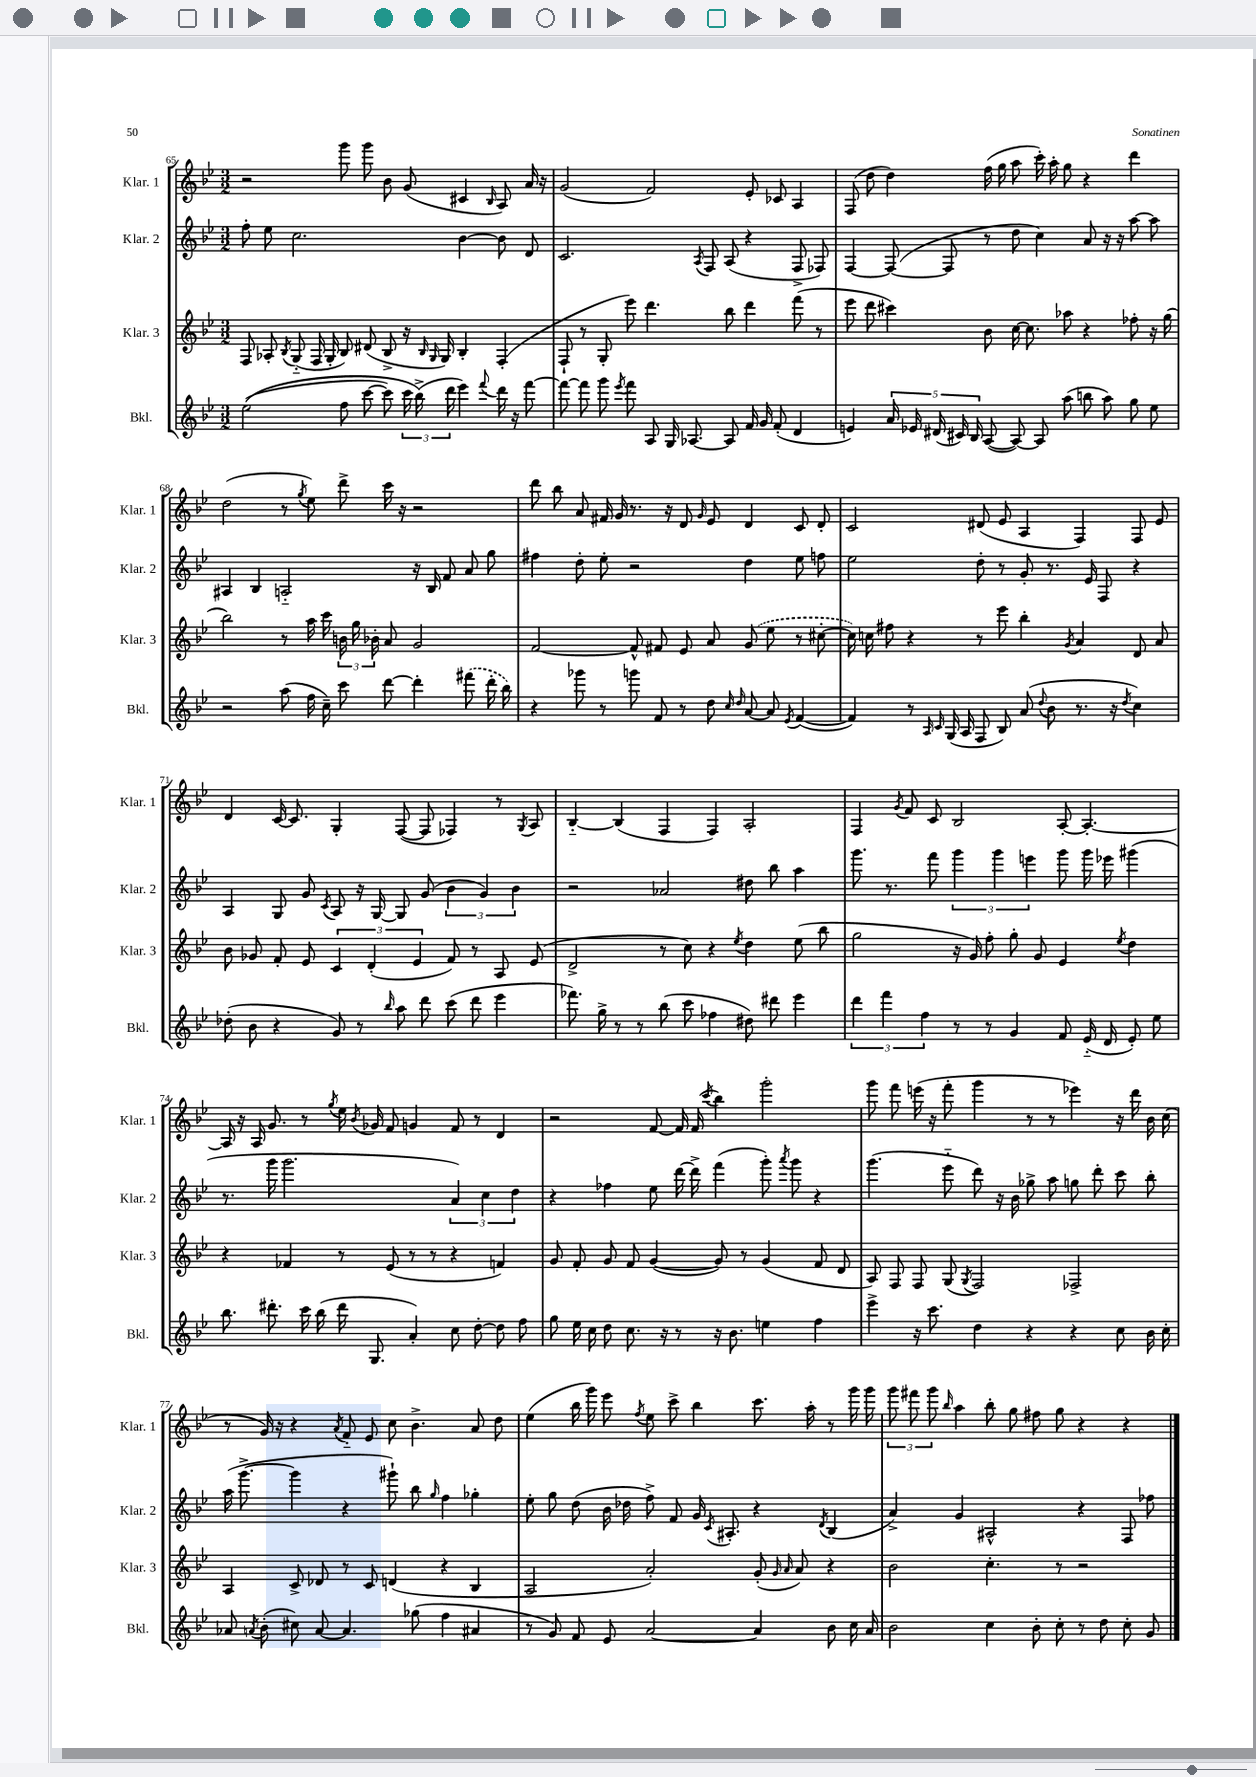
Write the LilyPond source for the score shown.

<<
\new StaffGroup <<
\new Staff = "s0" \with { instrumentName = "Klar. 1" shortInstrumentName = "Klar. 1" } {
    \clef treble \key bes \major \numericTimeSignature \time 3/2
    \autoBeamOff r2 g'''8 g'''8 bes'8 g'8( cis'4 \grace { bes16 } a8) a'16 r16 |
    g'2( f'2) ees'8-. ces'8 a4 |
    f8( d''8 d''4) f''16( g''16 a''8 c'''16-.) a''16-. g''8 r4 d'''4 |
    d''2( r8 \acciaccatura { g''8 } ees''8) d'''8-> c'''16 r16 r2 |
    d'''8 bes''8 a'8 fis'16 g'16 r8. r16 d'8 \grace { g'16 } ees'8 d'4 c'8 d'8-. |
    c'2 dis'8( ees'8 a4 f4) f8 ees'8 |
    d'4 c'16~ c'8. g4-. f8~( f8 fes4) r8 \acciaccatura { g8 } a8 |
    bes4~-_ bes4( f4 f4) a2-. |
    f4 \acciaccatura { g'8 } f'8 c'8 bes2 a8~-. a4.~-. |
    a16 r16 a16 g'8. r8 \acciaccatura { g''8 } ees''16 \acciaccatura { bes'8 } ges'16 f'8 g'4 f'8 r8 d'4 |
    r2 f'8~ f'16 f'16( \acciaccatura { c'''8 } bes''4) g'''2-. |
    g'''8 f'''8 e'''16( r16 f'''8-. g'''4 r8 r8 ees'''4) r16 d'''16 bes'16 c''16( |
    r8 g'16) r16 r4 \acciaccatura { a'8 } f'8-_ ees'8 c''8 bes'4.-> a'8 d''8 |
    ees''4( bes''16 g'''16) ees'''8 \acciaccatura { f''8 } ees''8 c'''8-> bes''4 c'''8. a''16-. r8 g'''16 g'''16 |
    \tuplet 3/2 { g'''8 fis'''8 g'''8 } \grace { bes''16 } a''4 bes''8-. g''8 fis''8 g''8 r4 r4 \bar "|." |
}
\new Staff = "s1" \with { instrumentName = "Klar. 2" shortInstrumentName = "Klar. 2" } {
    \clef treble \key bes \major \numericTimeSignature \time 3/2
    \autoBeamOff f''8-. ees''8 c''2. bes'4~ bes'8 d'8 |
    c'2. \acciaccatura { a8 } f8 a8( r4 f8-> fes8) |
    f4~ f8~( f8 r8 d''8 c''4) a'8 r16 r16 a''8~ a''8 |
    ais4 bes4 a2-_ r16 bes16 f'8 a'8 g''8 |
    fis''4 d''8-. ees''8-. r2 d''4 ees''8 f''8 |
    ees''2 d''8-. r8 g'8-. r8. ees'16 f8 r4 |
    a4 g8 g'8 \acciaccatura { c'8 } a8 r16 g16~ g8 g'8( \tuplet 3/2 { bes'4 g'4) bes'4 } |
    r2 aes'2 dis''8 bes''8 a''4 |
    g'''8. r8. f'''8 \tuplet 3/2 { g'''4 g'''4 e'''4 } g'''8 g'''16 ees'''16 gis'''4( |
    r8. g'''16 g'''2. \tuplet 3/2 { a'4) c''4 d''4 } |
    r4 fes''4 ees''8 d'''16~ d'''16-> f'''4( g'''8-.) \acciaccatura { a'''8 } g'''8 r4 |
    g'''4.( ees'''8-_ d'''8) r16 bes'16 ges''8-> a''8 g''8 d'''8-. c'''8 bes''8-. |
    a''16( g'''8.~-> g'''4 r4 gis'''8-!) bes''8 \grace { g''16 } f''4 ges''4-. |
    ees''8-. g''8 d''8( bes'16 des''16 f''8->) f'8 g'16 \acciaccatura { c'8 } ais8.-. r4 \acciaccatura { d'8 } bes4( |
    a'4->) g'4 ais2-^ r4 f8 fes''8 \bar "|." |
}
\new Staff = "s2" \with { instrumentName = "Klar. 3" shortInstrumentName = "Klar. 3" } {
    \clef treble \key bes \major \numericTimeSignature \time 3/2
    \autoBeamOff f8 aes8-. \acciaccatura { bes8 } g8-_( f16 g16-. bes8) dis'8( bes8-> r16 \grace { bes16 g16 } g16) bes4-. f4-.( |
    f8-! r8 g8-. ees'''8) d'''4. bes''8 d'''4 f'''8( r8 |
    ees'''8 d'''8 cis'''4) bes'8 c''16~ c''8. aes''8 r4 fes''8-. r16 g''16( |
    bes''2) r8 a''16 c'''16 \tuplet 3/2 { b'16 g''16 bes'16-. } a'8 g'2 |
    f'2~ f'8-^ fis'8 ees'8 a'8 \once \slurDashed g'8( ees''8 r8 cis''8~-. |
    cis''16) c''16 fis''8 r4 r8 ees'''8 bes''4-. \acciaccatura { g'8 } a'4 d'8 a'8 |
    bes'8 ges'8 f'8-. ees'8 \tuplet 3/2 { c'4 d'4-.( ees'4 } f'8) r8 a8 ees'8( |
    d'2-> r8 c''8) r4 \acciaccatura { ees''8 } d''4 ees''8( bes''8 |
    g''2 r16 g'16) f''8-. g''8-. g'8 ees'4 \acciaccatura { ees''8 } d''4 |
    r4 fes'4 r8 ees'8( r8 r8 r4 f'4) |
    g'8 f'8-. g'8 f'8 g'4~( g'8) r8 g'4( f'8 d'8 |
    a8) f8 f8 g8( \acciaccatura { g8 } f2) fes2-> |
    a4 c'8-> des'8 r8 c'8 d'4( r4 bes4 |
    a2 a'2-.) g'8-.( \grace { g'16 a'16 } a'8) r4 |
    bes'2 c''4.-. r8 r2 \bar "|." |
}
\new Staff = "s3" \with { instrumentName = "Bkl." shortInstrumentName = "Bkl." } {
    \clef treble \key bes \major \numericTimeSignature \time 3/2
    \autoBeamOff ees''2(\( f''8 c'''8~ c'''8) \tuplet 3/2 { c'''16 bes''16->(\) d'''16 } ees'''4) \appoggiatura { f'''8 } d'''16 r16 f'''8~ |
    f'''8~ f'''8 g'''8 \acciaccatura { ees'''8 } f'''8 a8 g16 aes8.~ aes8 f'16 g'16 f'8-.( d'4 |
    e'4) \tuplet 5/4 { a'16 ees'16 dis'16( cis'16) bes16 } a8~( a8~) a8 a''8( b''8 a''8) g''8 ees''8 |
    r2 a''8( f''16 c''16--) c'''8 d'''8~ d'''4-. \once \slurDashed fis'''8( d'''16-. bes''16) |
    r4 ges'''8 r8 g'''8 f'8 r8 d''8 \grace { c''16 d''16 } a'8~ a'8 \acciaccatura { ees'8 } f'4~( |
    f'4) r8 \grace { a16 c'16 } g16( a16 f8 bes8) a'8( \appoggiatura { d''8 } bes'8 r8. r16 \acciaccatura { d''8 } c''4) |
    des''8-.( bes'8 r4 g'8) r8 \grace { bes''16 } a''8 d'''8 c'''8( d'''8 ees'''4 |
    fes'''8.) g''16-> r8 r8 bes''8( c'''8 fes''4 dis''8) dis'''8 ees'''4 |
    \tuplet 3/2 { d'''4 f'''4 f''4 } r8 r8 g'4 f'8 ees'16-_( d'16 ees'8-.) ees''8 |
    bes''8. dis'''8.-. c'''16 bes''16( dis'''16 g8. a'4-.) c''8 d''8~-. d''8 f''8 |
    g''8 ees''16 c''16 d''8 c''8. r16 r8 r16 bes'8. e''4 f''4 |
    ees'''4-> r16 c'''8. d''4 r4 r4 c''8 bes'16 c''16-. |
    aes'8 \acciaccatura { a'8 } bes'8-.( cis''8) a'8~ a'4. ges''8( f''4 ais'4 |
    r8 g'8) f'8 ees'8 a'2~ a'4 bes'8 c''16 a'16 |
    bes'2 c''4 bes'8-. c''8-. r8 d''8 c''8-. g'8 \bar "|." |
}
>>
>>
\layout { \context { \Score currentBarNumber = #65 } }
